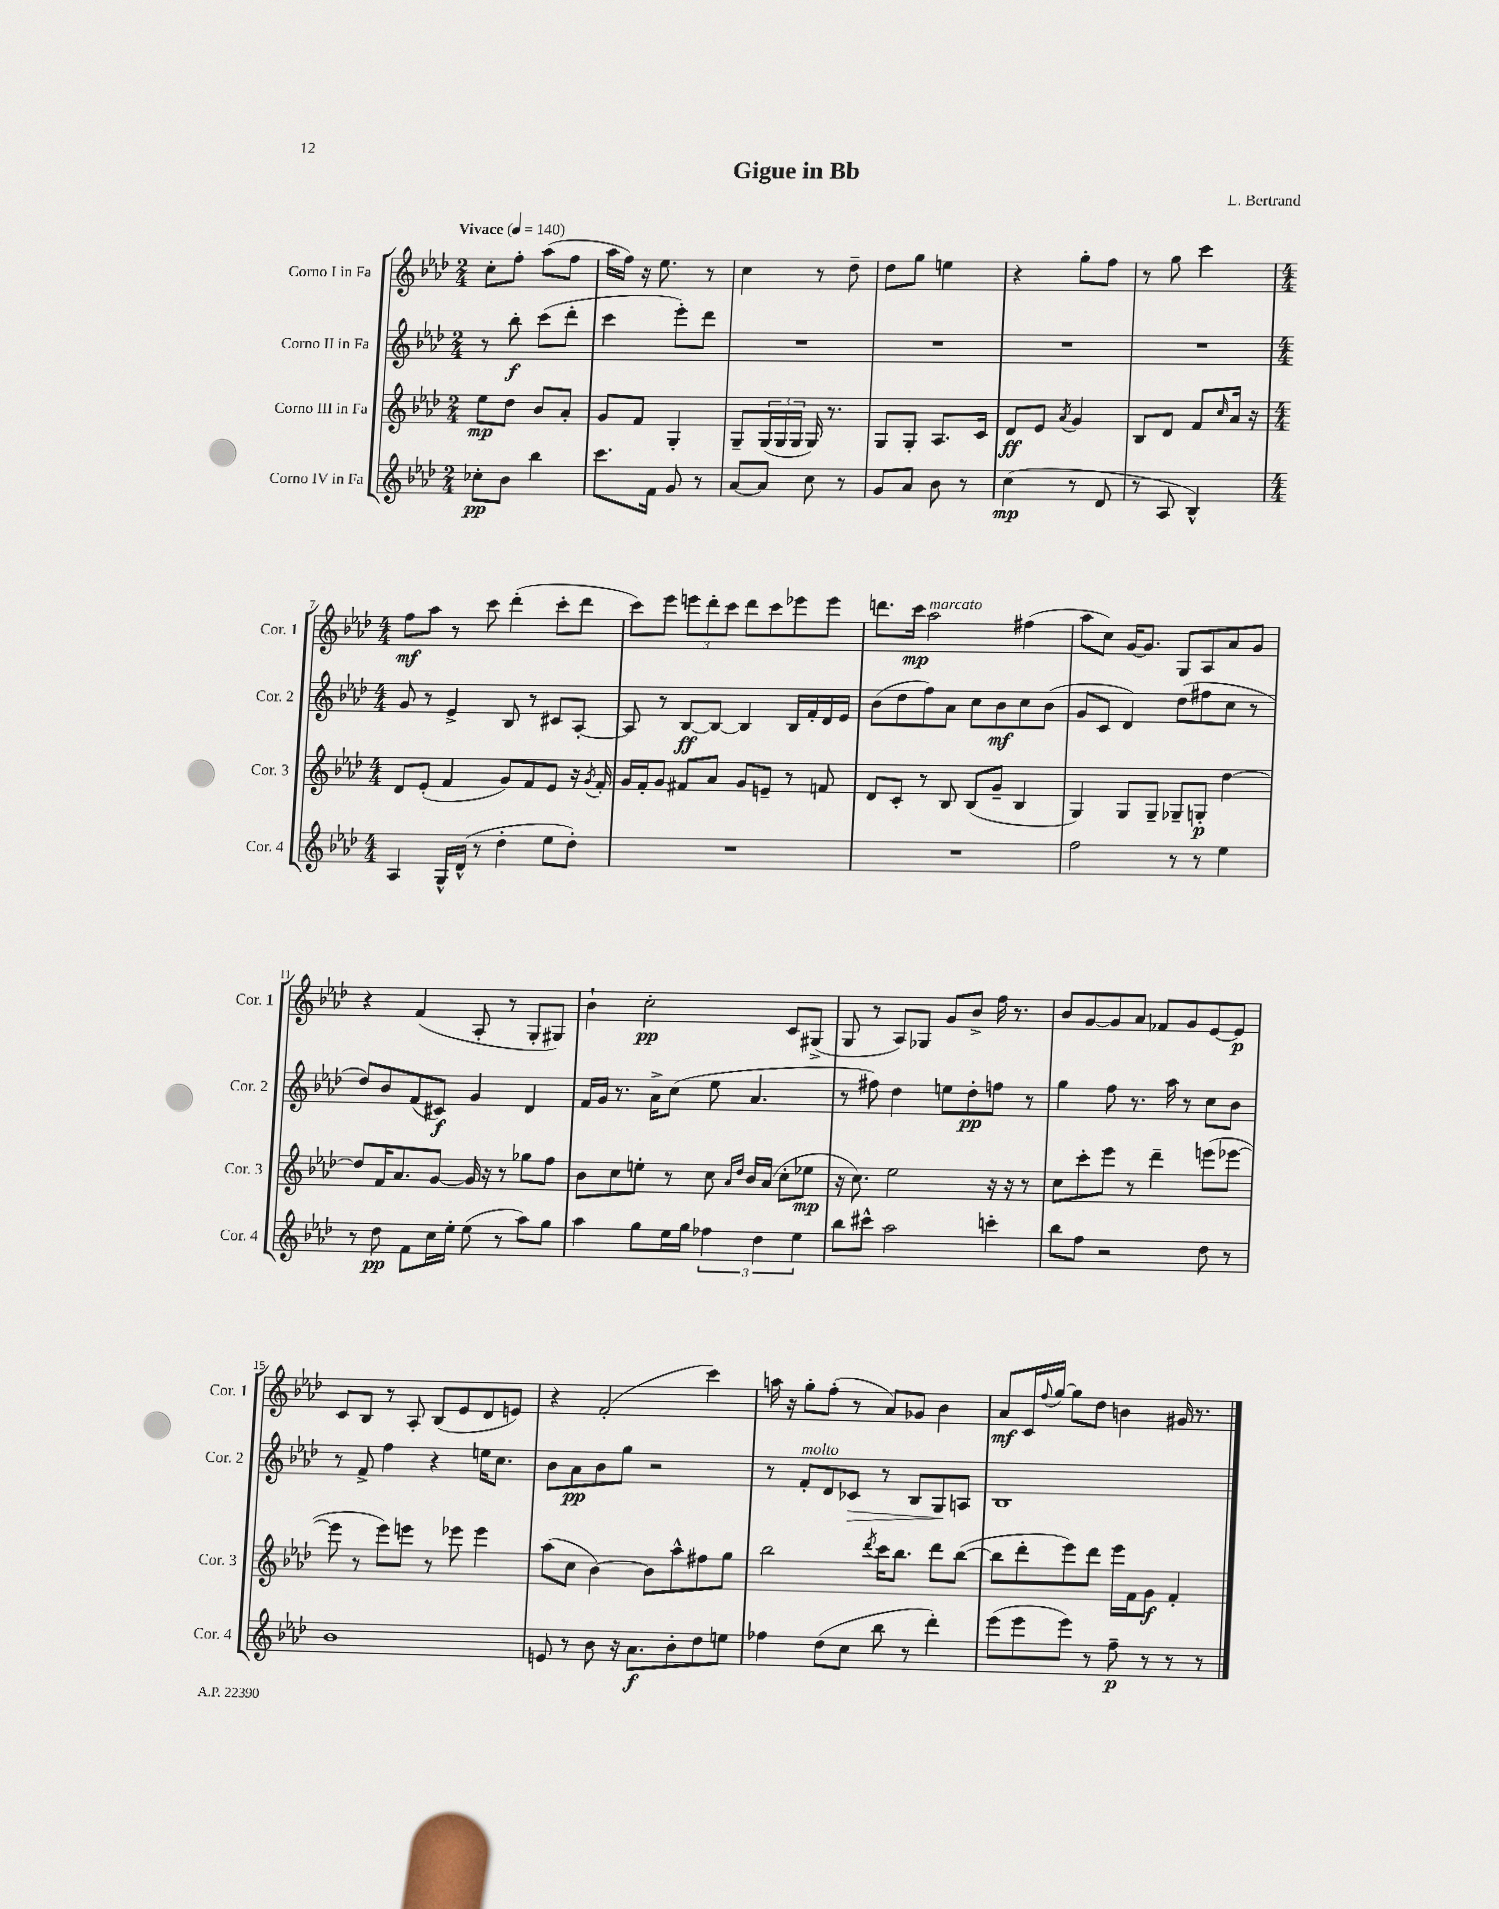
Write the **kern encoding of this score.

**kern	**kern	**kern	**kern
*staff4	*staff3	*staff2	*staff1
*clefG2	*clefG2	*clefG2	*clefG2
*k[b-e-a-d-]	*k[b-e-a-d-]	*k[b-e-a-d-]	*k[b-e-a-d-]
*M2/4	*M2/4	*M2/4	*M2/4
*MM140	*MM140	*MM140	*MM140
8cc-'	8ee-	8r	8cc'
8b-	8dd-	8bb-'	8ff'
4bb-	8b-	(8ccc	(8aa-
.	8a-'	8ddd-'	8ff
=	=	=	=
8.ccc	8g	4ccc	16aa-
.	.	.	16ff)
.	8f	.	16r
16f	.	.	8.ee-
8g	4G'	8eee-')	.
8r	.	8ddd-	8r
=	=	=	=
[8a-	8G~	2r	4cc
8a-]	(24G	.	.
.	24G	.	.
.	24G	.	.
8cc	16G)	.	8r
.	8.r	.	.
8r	.	.	8dd-~
=	=	=	=
8g	8G	2r	8dd-
8a-	8G'	.	8gg
8b-	8.A-	.	4ee
8r	.	.	.
.	16c	.	.
=	=	=	=
(4cc	8d-	2r	4r
.	8e-	.	.
.	8qa-	.	.
8r	4g	.	8gg'
8d-	.	.	8ff
=	=	=	=
8r	8B-	2r	8r
8A-	8d-	.	8gg
4B-^^)	8f	.	4ccc
.	16qqcc	.	.
.	16a-	.	.
.	16r	.	.
=	=	=	=
*M4/4	*M4/4	*M4/4	*M4/4
4A-	8d-	8g	8ff
.	(8e-'	8r	8aa-
16G^^	4f	4e-^	8r
(16d-^^	.	.	.
8r	.	.	8ccc
4dd-'	8g)	8B-	(4ddd-'
.	8f	8r	.
8ee-	8e-	8c#	8ccc'
8dd-')	16r	[8A-'	8ddd-
.	8qg	.	.
.	16f'	.	.
=	=	=	=
1r	16g	8A-]	8ccc)
.	16f'	.	.
.	8g	8r	8eee-
.	8f#	[8B-	12eee
.	.	.	12ddd-'
.	8a-	8B-_	.
.	.	.	12ccc
.	8g	4B-]	8ddd-
.	8e~	.	8ccc
.	8r	16B-	8eee-
.	.	16f'	.
.	8f	16d-	8eee-
.	.	16e-	.
=	=	=	=
1r	8d-	(8b-	8.ddd
.	8c'	8dd-	.
.	.	.	16ccc
.	8r	8ff)	2aa-
.	8B-	8a-	.
.	(8B-	8cc	.
.	8g~	8b-	.
.	4B-	8cc	(4ff#
.	.	(8b-	.
=	=	=	=
2ff	4G)	8g	8aa-
.	.	8c	8cc)
.	8G	4d-)	[16g
.	.	.	8.g]
.	8G~	.	.
8r	8G-~	(8dd-	8G
8r	8G'	8ff#	8A-
4ee-	[4dd-	8cc	8a-
.	.	8r	8g
=	=	=	=
8r	8dd-]	8dd-)	4r
8dd-	16f	8b-	.
.	8.a-	.	.
8f	.	(8f	(4f
16cc	[8g	8c#)	.
16ee-'	.	.	.
(8ee-	16g]	4g	8A-'
.	16r	.	.
8r	8r	.	8r
8aa-)	8gg-	4d-	8G'
8gg	8ff	.	8G#)
=	=	=	=
4aa-	8b-	16f	4b-`
.	.	16g	.
.	8cc	8.r	.
8gg	8ee'	.	2cc'
.	.	16a-^	.
16ee-	8r	(8cc	.
16gg	.	.	.
6ff-	8cc	8ee-	.
.	16qqa-	.	.
.	16qqdd-	.	.
.	16b-	4.a-	.
6dd-	.	.	.
.	(16a-	.	.
.	8cc'	.	8c
6ee-	.	.	.
.	8ee-	.	(8G#^
=	=	=	=
8bb-	16r	8r	8G
.	8.cc)	.	.
8ccc#^^	.	8ff#)	8r
2aa-	2ee-	4dd-	8A-)
.	.	.	8G-
.	.	8ee	8g
.	.	8dd-'	8b-^
4ccc'	16r	8ff	16ff
.	16r	.	8.r
.	8r	8r	.
=	=	=	=
8bb-	8cc	4gg	8b-
8ff	8ccc'	.	[8g
2r	8eee-	8ff	8g]
.	8r	8.r	8a-
.	4ddd-~	.	8f-
.	.	16aa-	.
.	.	8r	8g
8dd-	(8eee	8cc	[8e-
8r	[8eee-	8b-	8e-]
=	=	=	=
1b-	8eee-]	8r	8c
.	8r	8f^	8B-
.	8eee-)	4ff	8r
.	8eee	.	8A-'
.	8r	4r	(8B-
.	8eee-	.	8e-
.	4eee-	16ee	8d-
.	.	8.cc	.
.	.	.	8e)
=	=	=	=
8e	(8aa-	8b-	4r
8r	8cc	8a-	.
8b-	[4b-)	8b-	(2f'
16r	.	8gg	.
8.a-	.	.	.
.	8b-]	2r	.
8b-'	8aa-^^	.	.
8dd-	8ff#	.	4ccc)
8ee	8gg	.	.
=	=	=	=
4ff-	2bb-	8r	16aa
.	.	.	16r
.	.	8f'	8gg'
(8dd-	.	8d-	(8ff'
8cc	.	8c-	8r
.	8qddd-	.	.
8bb-	16ccc	8r	8a-)
.	8.bb-	.	.
8r	.	8B-	8g-
4ddd-')	8ddd-	8G	4b-
.	([8bb-	8A	.
=	=	=	=
(8eee-	8bb-]	1B-	8a-
8eee-	8ddd-'	.	16c
.	.	.	8qqff
.	.	.	[16gg
8eee-)	8eee-)	.	8gg]
8r	8ddd-	.	8dd-
8ff~	16eee-	.	4b
.	16f	.	.
8r	8g	.	.
8r	4f'	.	16g#
.	.	.	8.r
8r	.	.	.
==	==	==	==
*-	*-	*-	*-
